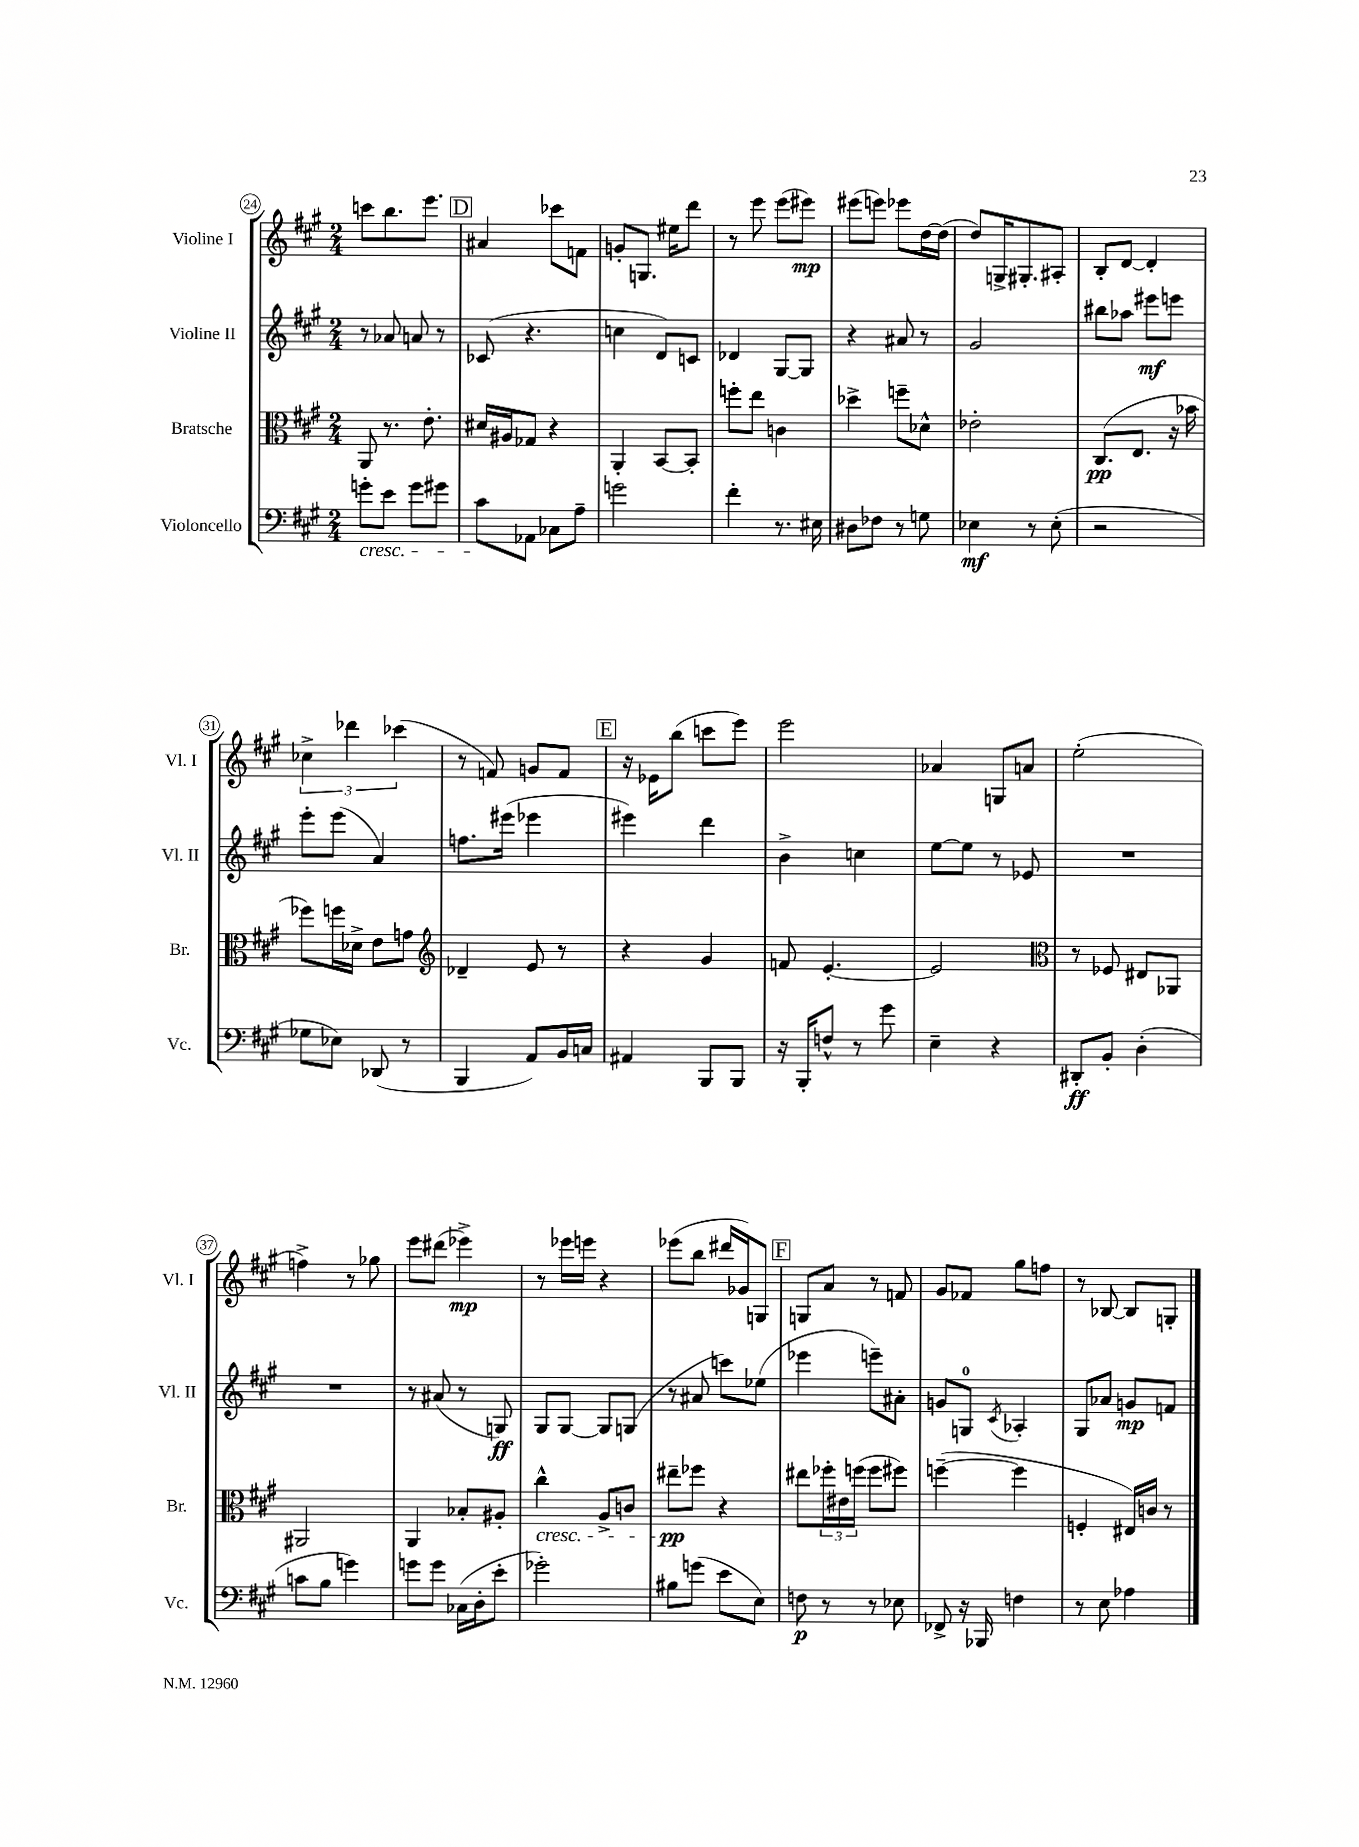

**kern	**kern	**kern	**kern
*staff4	*staff3	*staff2	*staff1
*clefF4	*clefC3	*clefG2	*clefG2
*k[f#c#g#]	*k[f#c#g#]	*k[f#c#g#]	*k[f#c#g#]
*M2/4	*M2/4	*M2/4	*M2/4
8g'	8AA	8r	8ccc
8e	8.r	8a-	8.bb
8g	.	8a	.
.	8.e'	.	8.eee
8g#	.	8r	.
=	=	=	=
8c#	16d#	(8c-	4a#
.	16A#	.	.
8AA-	8G-	4.r	.
8C-	4r	.	8ccc-
8A~	.	.	8f
=	=	=	=
2g	4AA'	4cc	8g'
.	.	.	8.G
.	[8BB	8d)	.
.	.	.	16ee#
.	8BB']	8c	8ddd
=	=	=	=
4f#'	8ff'	4d-	8r
.	8ee	.	8eee
8.r	4c	[8G#	(8eee
.	.	8G#]	8eee#)
16E#	.	.	.
=	=	=	=
8D#	4dd-^	4r	(8eee#
8F-	.	.	8eee)
8r	8ff~	8a#	8eee-
8G	8d-^^	8r	[16dd
.	.	.	(16dd]
=	=	=	=
4E-	2e-'	2g#	8dd)
.	.	.	16G^
.	.	.	8.G#'
8r	.	.	.
(8E-'	.	.	8A#'
=	=	=	=
2r	(8.C#	8bb#	8B'
.	.	8aa-	[8d
.	8.E	.	.
.	.	8eee#	4d']
.	16r	8eee	.
.	16b-	.	.
=	=	=	=
8G-	8ff-)	8eee'	6cc-^
8E-)	16ff	(8eee	.
.	.	.	6ddd-
.	16d-^	.	.
(8DD-	8e	4a)	.
.	.	.	(6ccc-
8r	8g	.	.
=	=	=	=
*	*clefG2	*	*
4BBB	4d-~	8.ff	8r
.	.	.	8f)
.	.	(16eee#	.
8AA)	8e	4eee-	8g
16BB	8r	.	8f
16C	.	.	.
=	=	=	=
4AA#	4r	4eee#)	16r
.	.	.	16e-
.	.	.	(8bb
8BBB	4g#	4ddd	8ccc
8BBB	.	.	8eee)
=	=	=	=
16r	8f	4b^	2eee
16BBB'	.	.	.
8F^^	[4.e'	.	.
8r	.	4cc	.
8g#	.	.	.
=	=	=	=
4E~	2e]	[8ee	4a-
.	.	8ee]	.
4r	.	8r	8G
.	.	8e-	8a
=	=	=	=
*	*clefC3	*	*
8DD#'	8r	2r	(2ee'
8BB'	8F-	.	.
(4D'	8E#	.	.
.	8AA-	.	.
=	=	=	=
8c	2AA#	2r	4ff^)
8B	.	.	.
4g)	.	.	8r
.	.	.	8gg-
=	=	=	=
8g	4AA	8r	8eee
8g	.	(8a#	(8ddd#
(16C-	8B-'	8r	4eee-^)
16D'	.	.	.
8e'	8A#'	8G)	.
=	=	=	=
2g-')	4cc#^^	8G#	8r
.	.	[8G#	16eee-
.	.	.	16eee
.	8A^	8G#]	4r
.	8c	(8G	.
=	=	=	=
8B#	8ee#~	8r	(8eee-
(8g	8ff-	8a#	8bb
8e	4r	8ccc)	16ddd#
.	.	.	16g-)
8E)	.	(8ee-	8G
=	=	=	=
8F	8ee#	4eee-	8G
8r	24ff-'	.	8a
.	24e#	.	.
.	(24ff	.	.
8r	8ff	8eee~)	8r
8E-	8ff#)	8a#'	8f
=	=	=	=
8FF-^	([4ff~	8g	8g#
16r	.	8G	8f-
16BBB-	.	.	.
.	.	8qc#	.
4F	4ff]	4A-'	8gg#
.	.	.	8ff
=	=	=	=
8r	4F'	8G#	8r
8E	.	8a-	[8B-
4A-	16E#)	8g	8B-]
.	16c	.	.
.	8r	8f	8G'
==	==	==	==
*-	*-	*-	*-
